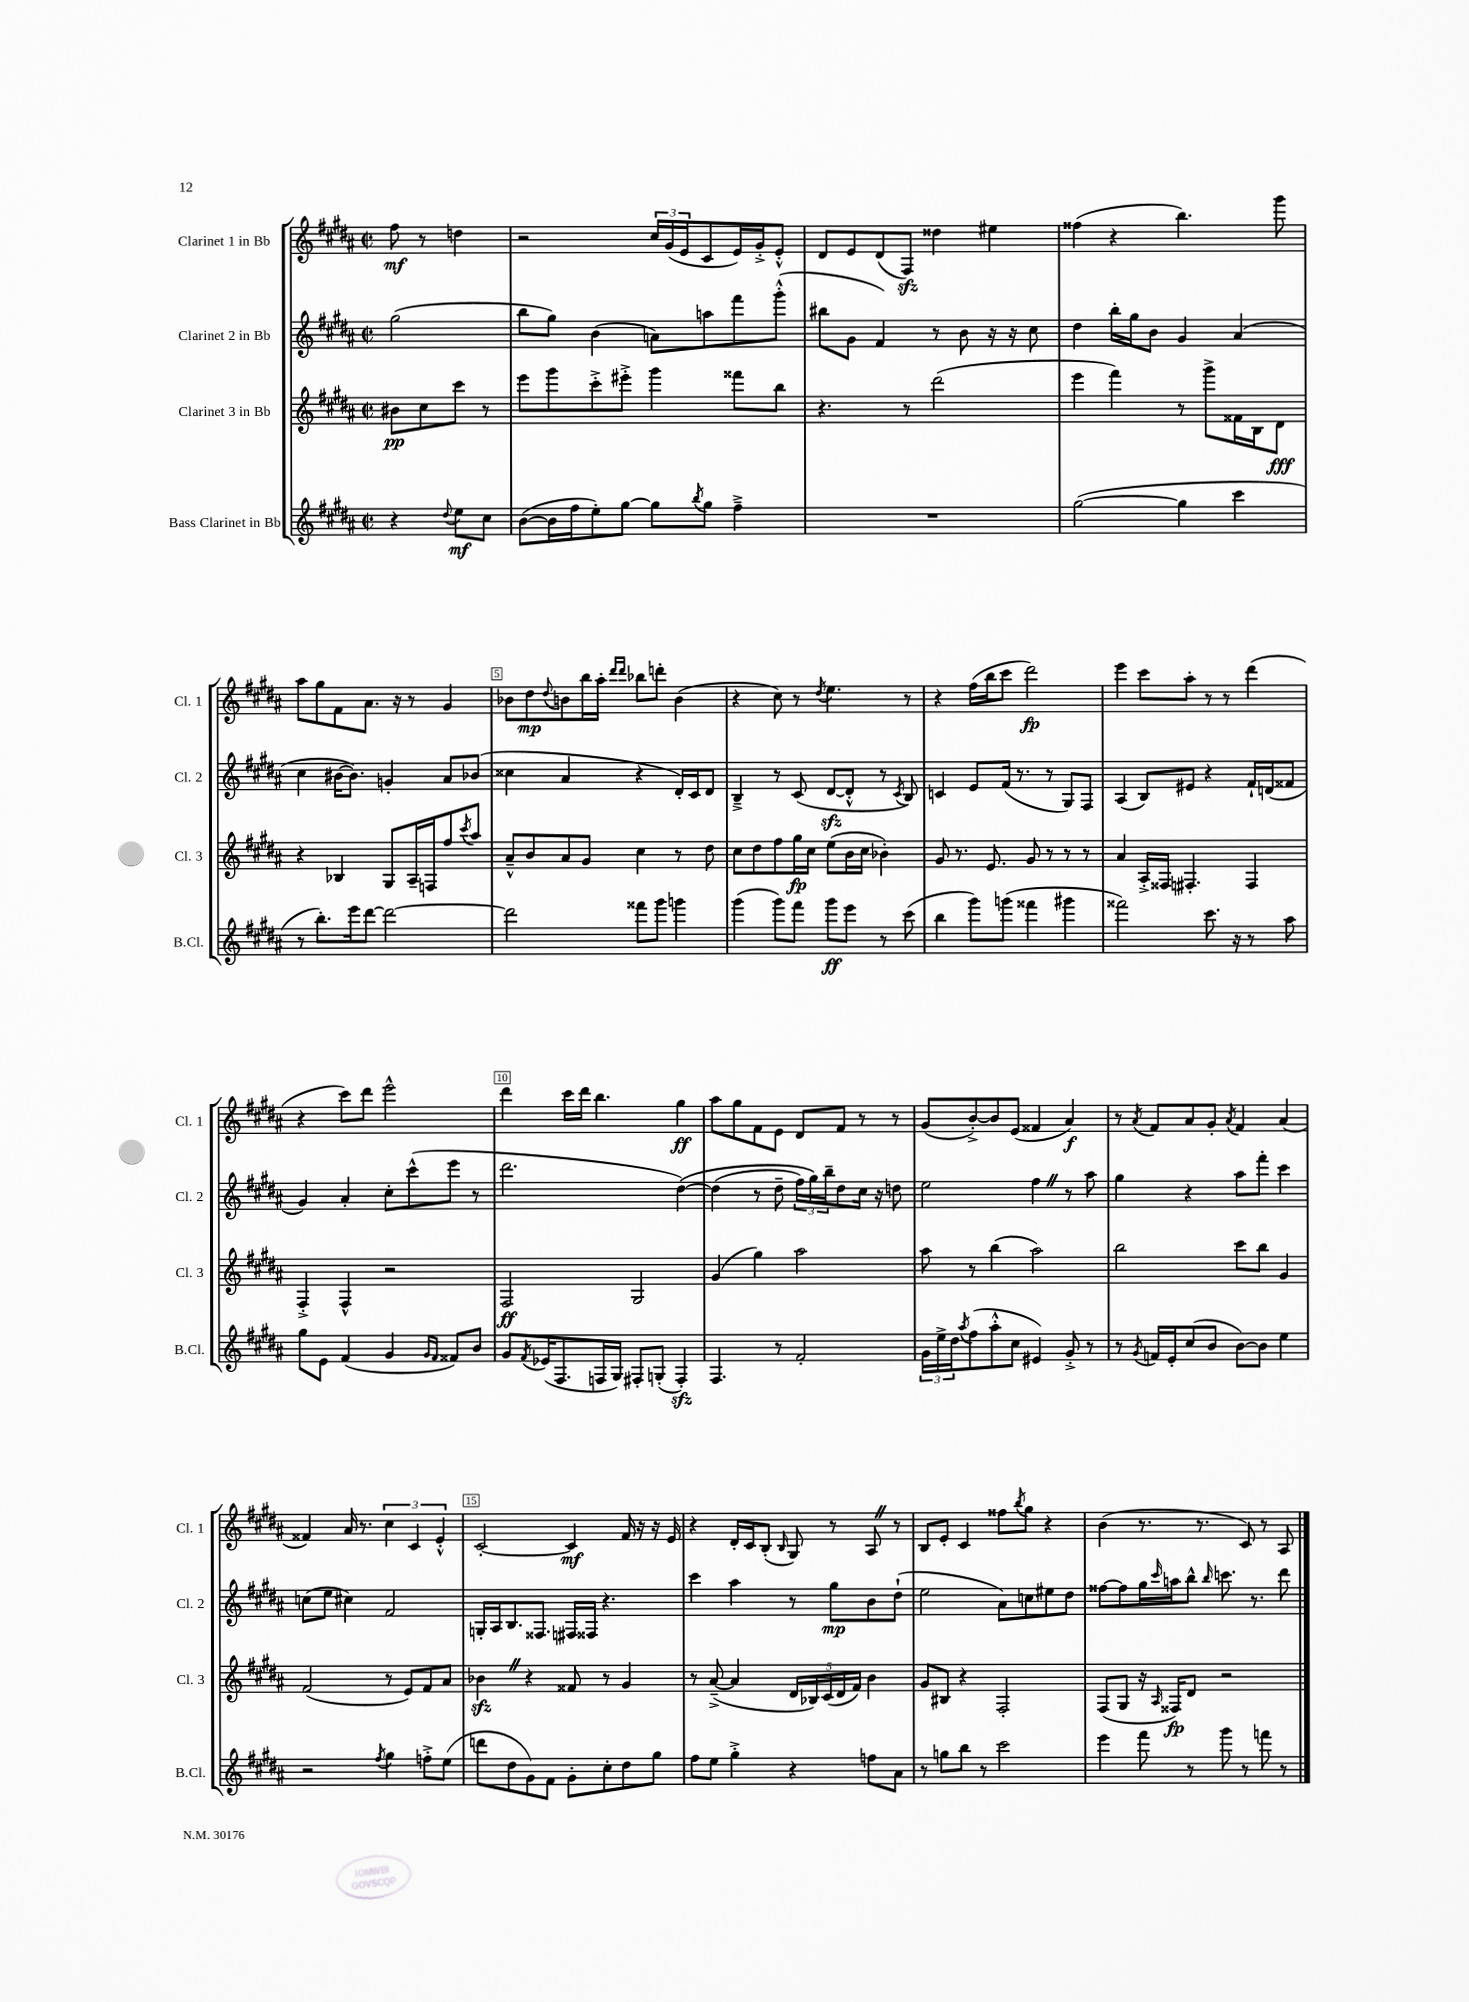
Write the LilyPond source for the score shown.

<<
\new StaffGroup <<
\new Staff = "s0" \with { instrumentName = "Clarinet 1 in Bb" shortInstrumentName = "Cl. 1" } {
    \clef treble \key b \major \defaultTimeSignature \time 2/2 \partial 2
    fis''8\mf r8 d''4 |
    r2 \tuplet 3/2 { cis''16 gis'16( e'16 } cis'8 e'16) gis'16-.-> e'8-.-^ |
    dis'8 e'8 dis'8( fis8\sfz) disis''4 eis''4 |
    fisis''4( r4 b''4.) gis'''8 |
    ais''8 gis''8 fis'8 ais'8. r16 r8 gis'4 |
    bes'8 dis''8\mp \appoggiatura { dis''8 } b'8 b''16 ais''16-. \grace { dis'''16 dis'''16 } bes''8 d'''8-. b'4( |
    r4 cis''8) r8 \acciaccatura { dis''8 } e''4. r8 |
    r4 fis''16( b''16 cis'''8 dis'''2\fp) |
    e'''4 cis'''8 ais''8-. r8 r8 dis'''4( |
    r4 cis'''8) dis'''8 e'''2-^ |
    dis'''4 cis'''16 dis'''16 b''4. gis''4\ff |
    ais''8 gis''8 fis'8 e'8 dis'8 fis'8 r8 r8 |
    gis'8( b'8~-.->) b'8 e'8( fisis'4 ais'4\f) |
    r8 \acciaccatura { ais'8 } fis'8 ais'8 gis'8-. \acciaccatura { ais'8 } fis'4 ais'4( |
    fisis'4) ais'16 r8. \tuplet 3/2 { cis''4 cis'4 e'4-.-^ } |
    cis'2~-. cis'4\mf fis'16 r16 r16 e'16 |
    r4 dis'16-. cis'16 b8-.( \grace { b16 } gis8) r8 ais8 \once \override BreathingSign.text = \markup { \musicglyph "scripts.caesura.straight" } \breathe r8 |
    b8 e'8-. cis'4 fisis''8 \acciaccatura { b''8 } gis''8 r4 |
    b'4( r8. r8. cis'8) r8 ais8 \bar "|." |
}
\new Staff = "s1" \with { instrumentName = "Clarinet 2 in Bb" shortInstrumentName = "Cl. 2" } {
    \clef treble \key b \major \defaultTimeSignature \time 2/2 \partial 2
    gis''2( |
    b''8 gis''8) b'4( a'8) a''8 fis'''8 gis'''8-.-^( |
    bis''8 gis'8 fis'4) r8 b'8 r16 r16 cis''8 |
    dis''4 b''16-. gis''16 b'8 gis'4 ais'4( |
    cis''4 bis'16~ bis'8.) g'4-. ais'8 bes'8( |
    cisis''4 ais'4 r4 dis'16-.) cis'16 dis'8 |
    b4---> r8 cis'8( dis'8~\sfz dis'8-.-^ r8 \acciaccatura { cis'8 } b8) |
    c'4 e'8 fis'16( r8. r8 gis8) fis8 |
    ais4( b8) eis'8 r4 fis'16-! d'16( fisis'8 |
    gis'4) ais'4-. cis''8-. cis'''8-^( e'''8 r8 |
    dis'''2. dis''4~)\( |
    dis''4( r8 dis''8-- \tuplet 3/2 { fis''16) gis''16\) b''16-- } dis''8 cis''16 r16 d''8 |
    e''2 fis''4 \once \override BreathingSign.text = \markup { \musicglyph "scripts.caesura.straight" } \breathe r8 ais''8 |
    gis''4 r4 ais''8 fis'''8-. cis'''4 |
    c''8( e''8 cis''4) fis'2 |
    g16-. ais16 b8. fisis8. fis16 fisis16 r4. |
    cis'''4 ais''4 r8 gis''8\mp b'8 dis''8-!( |
    e''2 ais'8) c''8 eis''8 dis''8 |
    fisis''8~ fisis''8 gis''16 \grace { cis'''16 } a''16 b''8-^ \grace { b''16 } c'''8. r8. dis'''8 \bar "|." |
}
\new Staff = "s2" \with { instrumentName = "Clarinet 3 in Bb" shortInstrumentName = "Cl. 3" } {
    \clef treble \key b \major \defaultTimeSignature \time 2/2 \partial 2
    bis'8\pp cis''8 cis'''8 r8 |
    e'''8 gis'''8 cis'''8-.-> eis'''8-.-> gis'''4 fisis'''8 b''8 |
    r4. r8 dis'''2( |
    e'''4 fis'''4) r8 gis'''8-> fisis'16 b16 dis'8\fff |
    r4 bes4 gis8 ais16-- f16 fis''8 \acciaccatura { cis'''8 } ais''8 |
    ais'8---^ b'8 ais'8 gis'8 cis''4 r8 dis''8 |
    cis''8 dis''8 fis''8 gis''16\fp cis''16 e''8( b'16 cis''16 bes'4-.) |
    gis'8 r8. e'8. gis'8 r8 r8 r8 |
    ais'4 ais16-.-> fisis16 fis4.-. fis4 |
    fis4-.-> fis4-^ r2 |
    fis2\ff gis2 |
    gis'4( gis''4) ais''2 |
    ais''8 r8 b''4( ais''2) |
    b''2 cis'''8 b''8 gis'4 |
    fis'2( r8 e'8) fis'8 ais'8 |
    bes'4\sfz \once \override BreathingSign.text = \markup { \musicglyph "scripts.caesura.straight" } \breathe r4 fisis'8 r8 gis'4 |
    r8 ais'8~--->( ais'4 \tuplet 5/4 { dis'16 bes16) cis'16( dis'16 fis'16) } b'4 |
    gis'8 bis8 r4 fis2-. |
    fis8( gis8 r16 \grace { ais16 } fisis16\fp) dis'8 r2 \bar "|." |
}
\new Staff = "s3" \with { instrumentName = "Bass Clarinet in Bb" shortInstrumentName = "B.Cl." } {
    \clef treble \key b \major \defaultTimeSignature \time 2/2 \partial 2
    r4 \appoggiatura { dis''8 } e''8\mf cis''8 |
    b'8~( b'16 fis''16 e''8-.) gis''8~ gis''8 \acciaccatura { b''8 } gis''8 fis''4---> |
    R1 |
    gis''2~( gis''4 cis'''4 |
    r8 b''8.-.) e'''16 dis'''8~ dis'''2~ |
    dis'''2 fisis'''8 gis'''8 g'''4 |
    gis'''4( gis'''8) fis'''8 gis'''8\ff e'''8 r8 cis'''8( |
    b''4 gis'''8) g'''8( fisis'''4 gis'''4 |
    fisis'''2) cis'''8. r16 r8 ais''8 |
    gis''8 e'8 fis'4( gis'4 \grace { gis'16 fis'16 } fisis'8) b'8 |
    gis'8 \acciaccatura { fis'8 } ees'16( fis8. f16 gis16) fis8-. g8-.( fis4-.\sfz) |
    fis4. r8 fis'2-. |
    \tuplet 3/2 { gis'16 e''16-> dis''16 } \acciaccatura { ais''8 } fis''8( ais''8-.-^ cis''8 eis'4) gis'8-.-> r8 |
    r8 \acciaccatura { gis'8 } f'16 e'16-. cis''8( b'8 b'8~) b'8 e''4 |
    r2 \acciaccatura { fis''8 } gis''4 f''8-.-> e''8( |
    d'''8 dis''8 gis'8) fis'8 gis'8-. cis''8-. dis''8 gis''8 |
    fis''8 e''8 gis''4-.-> r4 f''8 ais'8 |
    r8 g''8 b''8 r8 cis'''2 |
    e'''4 fis'''8 r8 gis'''8 r8 f'''8 r8 \bar "|." |
}
>>
>>
\layout { \context { \Score \override BarNumber.break-visibility = ##(#f #t #t) barNumberVisibility = #(every-nth-bar-number-visible 5) \override BarNumber.stencil = #(make-stencil-boxer 0.1 0.3 ly:text-interface::print) } }
